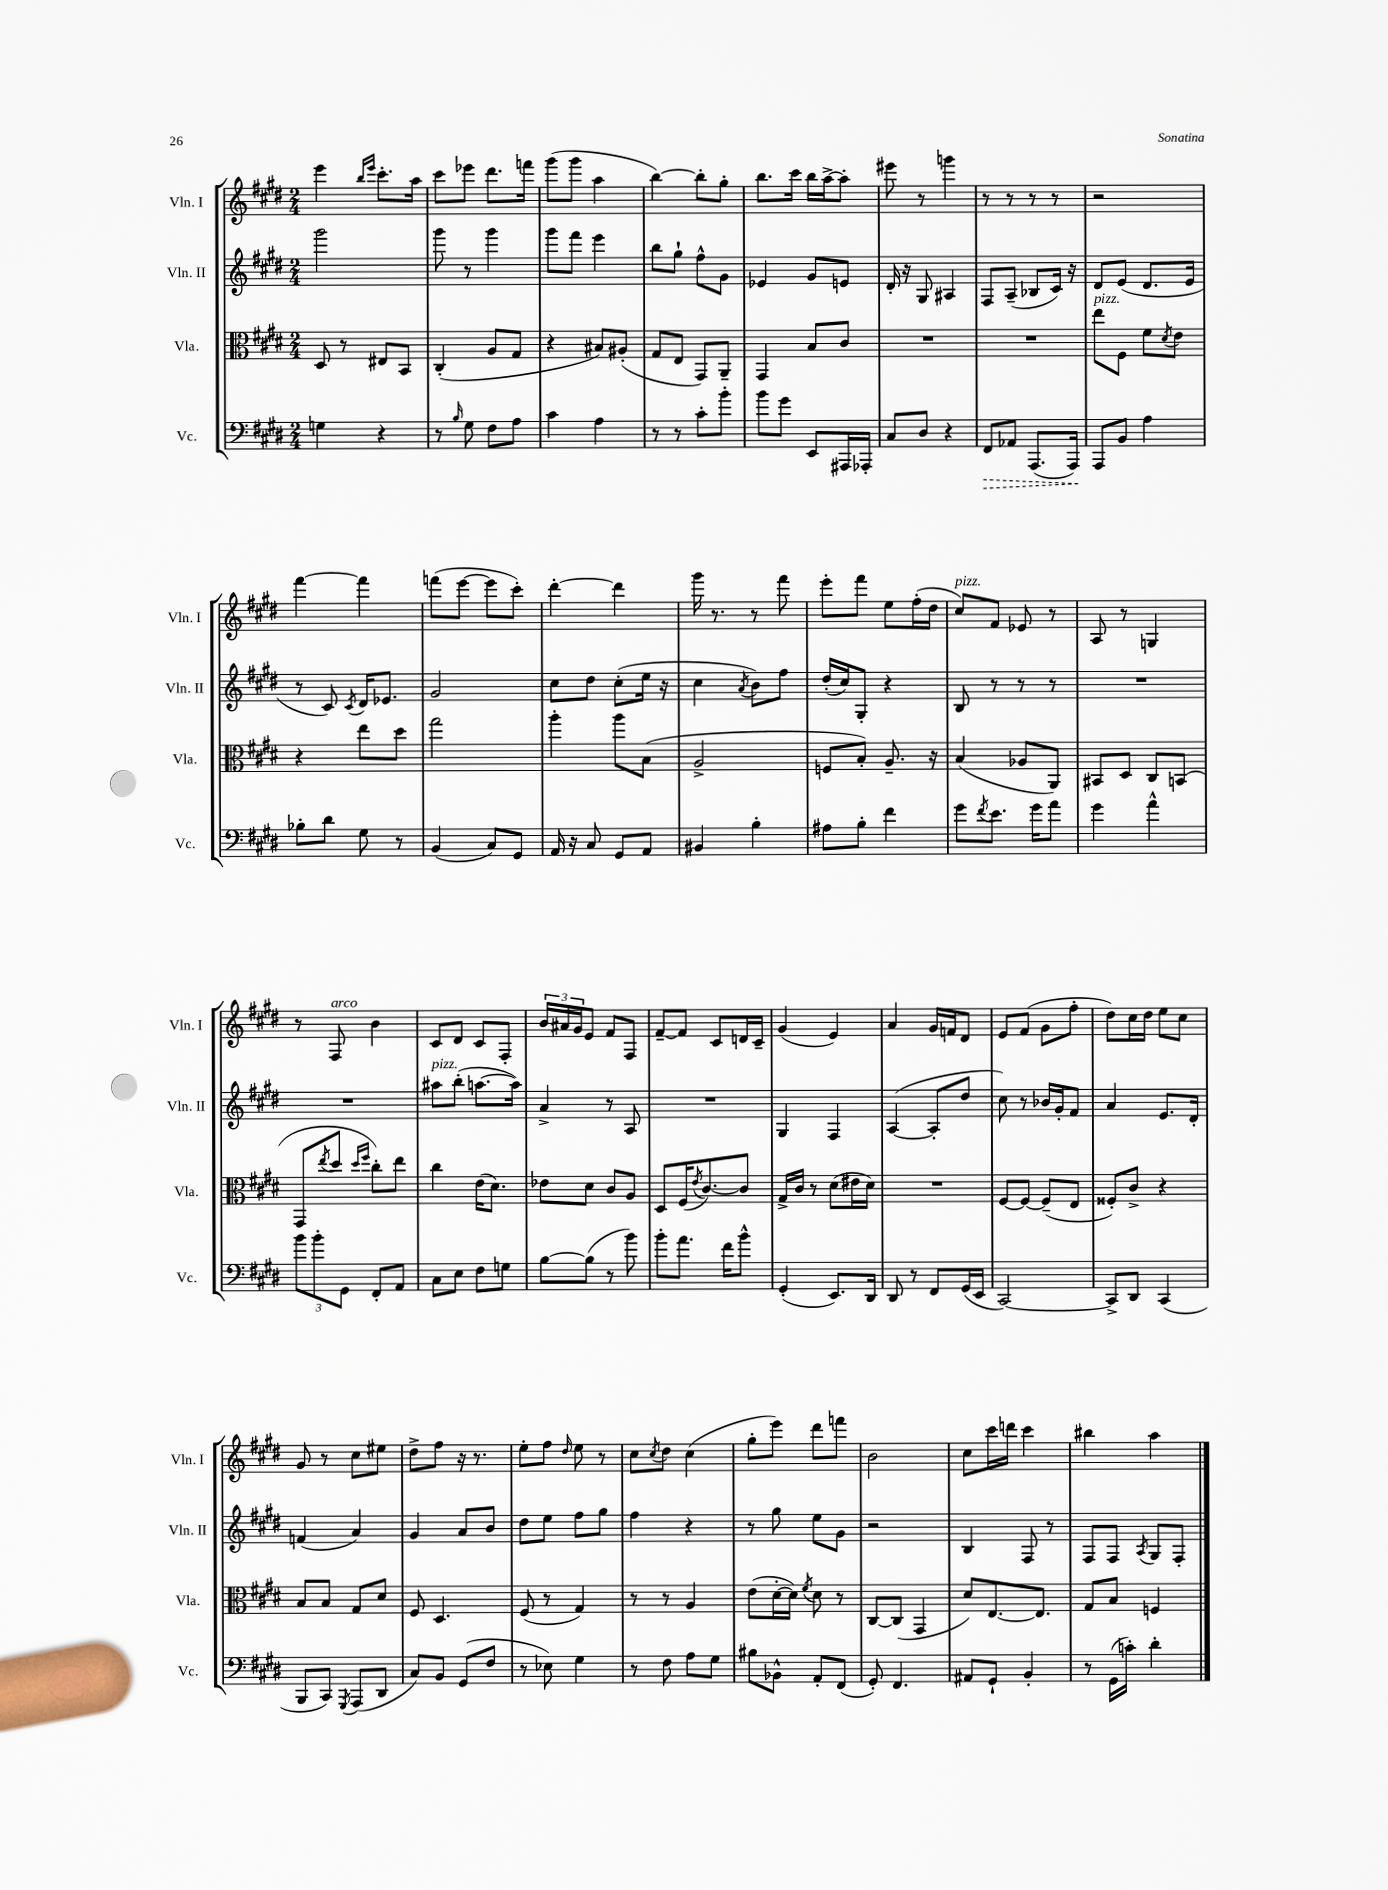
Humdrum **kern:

**kern	**kern	**kern	**kern
*staff4	*staff3	*staff2	*staff1
*clefF4	*clefC3	*clefG2	*clefG2
*k[f#c#g#d#]	*k[f#c#g#d#]	*k[f#c#g#d#]	*k[f#c#g#d#]
*M2/4	*M2/4	*M2/4	*M2/4
4G	8D#	2ggg#	4eee
.	8r	.	.
.	.	.	16qqbb
.	.	.	16qqeee
4r	8E#	.	8.ccc#'
.	8BB	.	.
.	.	.	16aa
=	=	=	=
8r	(4C#'	8ggg#	8ccc#
16qqB	.	.	.
8G#	.	8r	8eee-
8F#	8A	4ggg#	8.ddd#
8A	8G#	.	.
.	.	.	16fff
=	=	=	=
4c#	4r	8ggg#	(8ggg#
.	.	8fff#	8ggg#
4A	8B#)	4eee	4aa
.	(8A#'	.	.
=	=	=	=
8r	8G#	8bb	[4bb)
8r	8E	8gg#`	.
8c#'	8GG#)	8ff#^^	8bb']
8b'	8AA~	8g#	8gg#'
=	=	=	=
8b	4GG#	4e-	8.bb
8g#	.	.	.
.	.	.	16ccc#
8EE	8B	8g#	16bb
.	.	.	[16aa^
16AAA#	8c#	8e	8aa']
16AAA-'	.	.	.
=	=	=	=
8C#	2r	16d#'	8eee#
.	.	16r	.
8D#	.	8G#	8r
4r	.	4A#	4ggg
=	=	=	=
8FF#	2r	8F#	8r
8AA-	.	(8A~	8r
(8.AAA	.	8B-	8r
.	.	16c#)	8r
16AAA)	.	16r	.
=	=	=	=
8AAA	8ee	8d#	2r
8BB	8F#	(8e	.
4A	8f#	8.d#	.
.	8qd#	.	.
.	8e	.	.
.	.	16e	.
=	=	=	=
8B-'	4r	8r	[4fff#
8d#	.	8c#)	.
.	.	8qc#	.
8G#	8ee	16d#	4fff#]
.	.	8.e-	.
8r	8dd#	.	.
=	=	=	=
(4BB	2gg#	2g#	(8fff
.	.	.	[8eee
8C#)	.	.	8eee]
8GG#	.	.	8ccc#')
=	=	=	=
16AA	4aa'	8cc#	[4ddd#'
16r	.	.	.
8C#	.	8dd#	.
8GG#	8aa	(8cc#'	4ddd#]
8AA	(8B	16ee	.
.	.	16r	.
=	=	=	=
4BB#	2A^	4cc#	16ggg#
.	.	.	8.r
.	.	8qa	.
4B'	.	8b)	8r
.	.	8ff#	8fff#
=	=	=	=
8A#	8F	(16dd#'	8eee'
.	.	16cc#)	.
8B'	8B')	8G#'	8fff#
4f#	8.A~	4r	8ee
.	.	.	(16ff#'
.	16r	.	16dd#
=	=	=	=
8g#	(4B	8B	8cc#)
8qf#	.	.	.
8.e	.	8r	8f#
.	8A-	8r	8e-
16g#	.	.	.
8a	8AA)	8r	8r
=	=	=	=
4g#	8BB#	2r	8A
.	8D#	.	8r
4a^^	8C#	.	4G
.	(8BB	.	.
=	=	=	=
12b	8GG#	2r	8r
12b'	.	.	.
.	8qee	.	.
.	8dd#	.	8F#
12GG#	.	.	.
.	16qqdd#	.	.
.	16qqff#	.	.
8FF#'	8cc#')	.	4b
8AA	8ee	.	.
=	=	=	=
8C#	4cc#	8aa#	8c#
8E	.	(8bb'	8d#
8F#	(16e	[8.aa	8c#
.	8.d#)	.	.
8G	.	.	8F#'
.	.	16aa])	.
=	=	=	=
[8B	8e-	4a^	24b
.	.	.	24a#
.	.	.	24g#
(8B]	8d#	.	8e
8r	8c#	8r	8f#
8b)	8A	8A	8F#
=	=	=	=
8b'	8D#	2r	[8f#~
8.a	(16F#	.	8f#]
.	8qe	.	.
.	[8.c#)	.	.
.	.	.	8c#
16f#	.	.	.
8b^^	8c#]	.	16d
.	.	.	16c#~
=	=	=	=
(4GG#'	16G#^	4G#	(4g#
.	16c#	.	.
.	8r	.	.
8.EE)	(8d#	4F#	4e)
.	16e#	.	.
16DD#	16d#)	.	.
=	=	=	=
8DD#	2r	([4A	4a
8r	.	.	.
8FF#	.	8A']	16g#
.	.	.	16f
(16GG#	.	8dd#	8d#
16EE	.	.	.
=	=	=	=
[2CC#)	[8F#	8cc#)	8e
.	8F#_	8r	(8f#
.	(8F#~]	16b-	8g#
.	.	16g#'	.
.	8E	8f#	8ff#'
=	=	=	=
8CC#^]	8F##')	4a	8dd#)
8DD#	8c#^	.	16cc#
.	.	.	16dd#
(4CC#	4r	8.e	8ee
.	.	.	8cc#
.	.	16d#'	.
=	=	=	=
8BBB	8B	(4f	8g#
8CC#)	8B	.	8r
8qGGG#	.	.	.
(8AAA	8G#	4a)	8cc#
8DD#	8d#	.	8ee#
=	=	=	=
8C#)	8F#	4g#	8dd#^
8BB	4.D#	.	8ff#
(8GG#	.	8a	16r
.	.	.	8.r
8F#	.	8b	.
=	=	=	=
8r	(8F#	8dd#	8ee'
8E-)	8r	8ee	8ff#
.	.	.	16qqdd#
4G#	4G#)	8ff#	8ee
.	.	8gg#	8r
=	=	=	=
8r	8r	4ff#	8cc#
.	.	.	8qcc#
8F#	8r	.	8dd#
8A	4A	4r	(4cc#
8G#	.	.	.
=	=	=	=
8B#	(8e	8r	8gg#'
8BB-^^	[16d#'	8gg#	8eee)
.	16d#])	.	.
.	8qf#	.	.
8AA'	8d#	8ee	8ddd#
(8FF#	8r	8g#	8fff
=	=	=	=
8GG#')	[8C#	2r	2b
4.FF#	(8C#]	.	.
.	4GG#	.	.
=	=	=	=
8AA#	8d#)	4B	8cc#
8GG#`	[8.E	.	16ccc#
.	.	.	16ddd
4BB'	.	8F#	4ccc#
.	8.E]	.	.
.	.	8r	.
=	=	=	=
8r	8G#	8F#	4bb#
(16GG#	8B	8F#	.
16c')	.	.	.
.	.	8qA	.
4d#'	4F	8G#	4aa
.	.	8F#'	.
==	==	==	==
*-	*-	*-	*-
